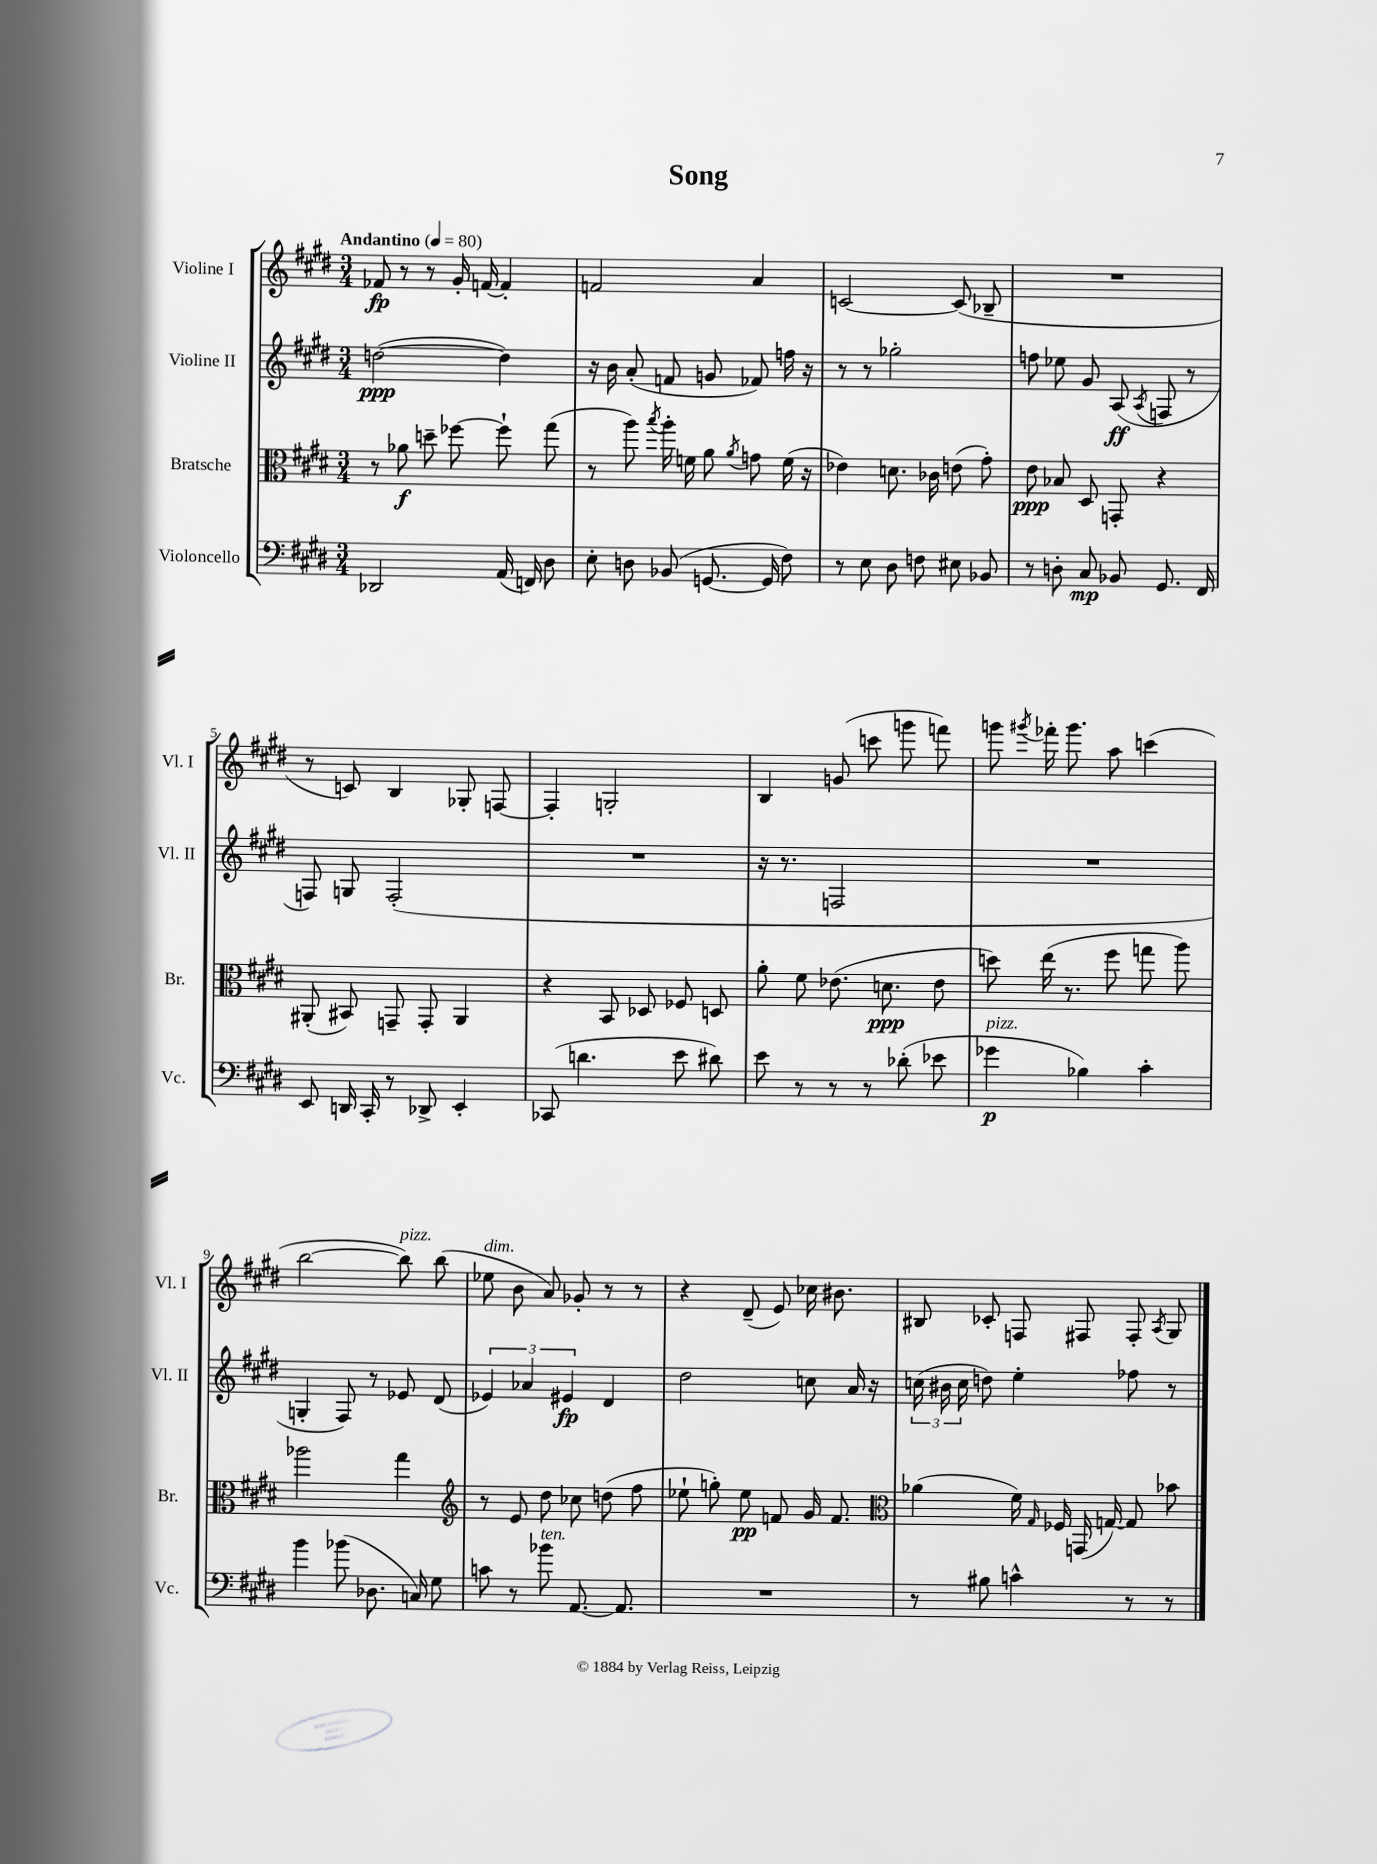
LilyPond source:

\header { title = "Song" }
<<
\new StaffGroup <<
\new Staff = "s0" \with { instrumentName = "Violine I" shortInstrumentName = "Vl. I" } {
    \clef treble \key e \major \numericTimeSignature \time 3/4 \tempo "Andantino" 4 = 80
    \autoBeamOff fes'8\fp r8 r8 gis'16-. f'16~ f'4-. |
    f'2 a'4 |
    c'2~ c'8( bes8-- |
    R2. |
    r8 c'8) b4 ges8-. f8~ |
    f4-. g2-. |
    b4 g'8( c'''8 g'''8 f'''8) |
    g'''8 \acciaccatura { gis'''8 } fes'''16-. gis'''8. a''8 c'''4( |
    b''2~ b''8^\markup { \italic "pizz." }) b''8( |
    ees''8^\markup { \italic "dim." } b'8 a'8) ges'8-. r8 r8 |
    r4 dis'8--( e'8) ces''16 bis'8. |
    bis8 ces'8-. f8 fis8 fis8-. \acciaccatura { a8 } gis8 \bar "|." |
}
\new Staff = "s1" \with { instrumentName = "Violine II" shortInstrumentName = "Vl. II" } {
    \clef treble \key e \major \numericTimeSignature \time 3/4
    \autoBeamOff d''2~\ppp( d''4) |
    r16 b'16 a'8-.( f'8 g'8 fes'8) f''16 r16 |
    r8 r8 ges''2-. |
    f''8 ees''8 gis'8 a8\ff( \acciaccatura { a8 } f8 r8 |
    f8) g8 f2-.( |
    R2. |
    r16 r8. f2 |
    R2. |
    g4-. fis8) r8 ees'8 dis'8( |
    \tuplet 3/2 { ees'4) aes'4 eis'4\fp } dis'4 |
    dis''2 c''8 a'16 r16 |
    \tuplet 3/2 { c''16( bis'16 c''16 } d''8) e''4-. fes''8 r8 \bar "|." |
}
\new Staff = "s2" \with { instrumentName = "Bratsche" shortInstrumentName = "Br." } {
    \clef alto \key e \major \numericTimeSignature \time 3/4
    \autoBeamOff r8 aes'8\f d''8-- fes''8~ fes''8-! gis''8( |
    r8 a''8) \acciaccatura { b''8 } a''16-. f'16 a'8 \acciaccatura { a'8 } g'8 f'16( r16 |
    ees'4) d'8. ces'16 e'8( gis'8-.) |
    e'8\ppp bes8 dis8 g,8-. r4 |
    ais,8-.( bis,8) g,8-- g,8-. ais,4 |
    r4 b,8 des8 fes8 d8 |
    a'8-. fis'8 ees'8.( d'8.\ppp ees'8 |
    d''8) e''16( r8. fis''8 g''8 a''8) |
    aes''2 gis''4 |
    \clef treble r8 e'8 dis''8 ces''8 d''8( fis''8 |
    ees''8-! g''8-.) ees''8\pp f'8 gis'16 f'8. |
    \clef alto aes'4( fis'16) \grace { gis16 } fes16 g,16( g16~) g8 bes'8 \bar "|." |
}
\new Staff = "s3" \with { instrumentName = "Violoncello" shortInstrumentName = "Vc." } {
    \clef bass \key e \major \numericTimeSignature \time 3/4
    \autoBeamOff des,2 a,16( f,16) dis8 |
    e8-. d8 bes,8( g,8.~ g,16 fis8) |
    r8 e8 dis8 f8 eis8 bes,8 |
    r8 d8-. cis8\mp bes,8 gis,8. fis,16 |
    e,8 d,16 cis,16-. r8 des,8-> e,4-. |
    ces,8( d'4. e'8 dis'8) |
    e'8 r8 r8 r8 des'8-.( ees'8 |
    ges'4\p^\markup { \italic "pizz." } bes4) cis'4-. |
    b'4 bes'8( des8. c16) gis8 |
    c'8 r8 bes'8^\markup { \italic "ten." } a,8.~ a,8. |
    R2. |
    r8 bis8 c'4-^ r8 r8 \bar "|." |
}
>>
>>
